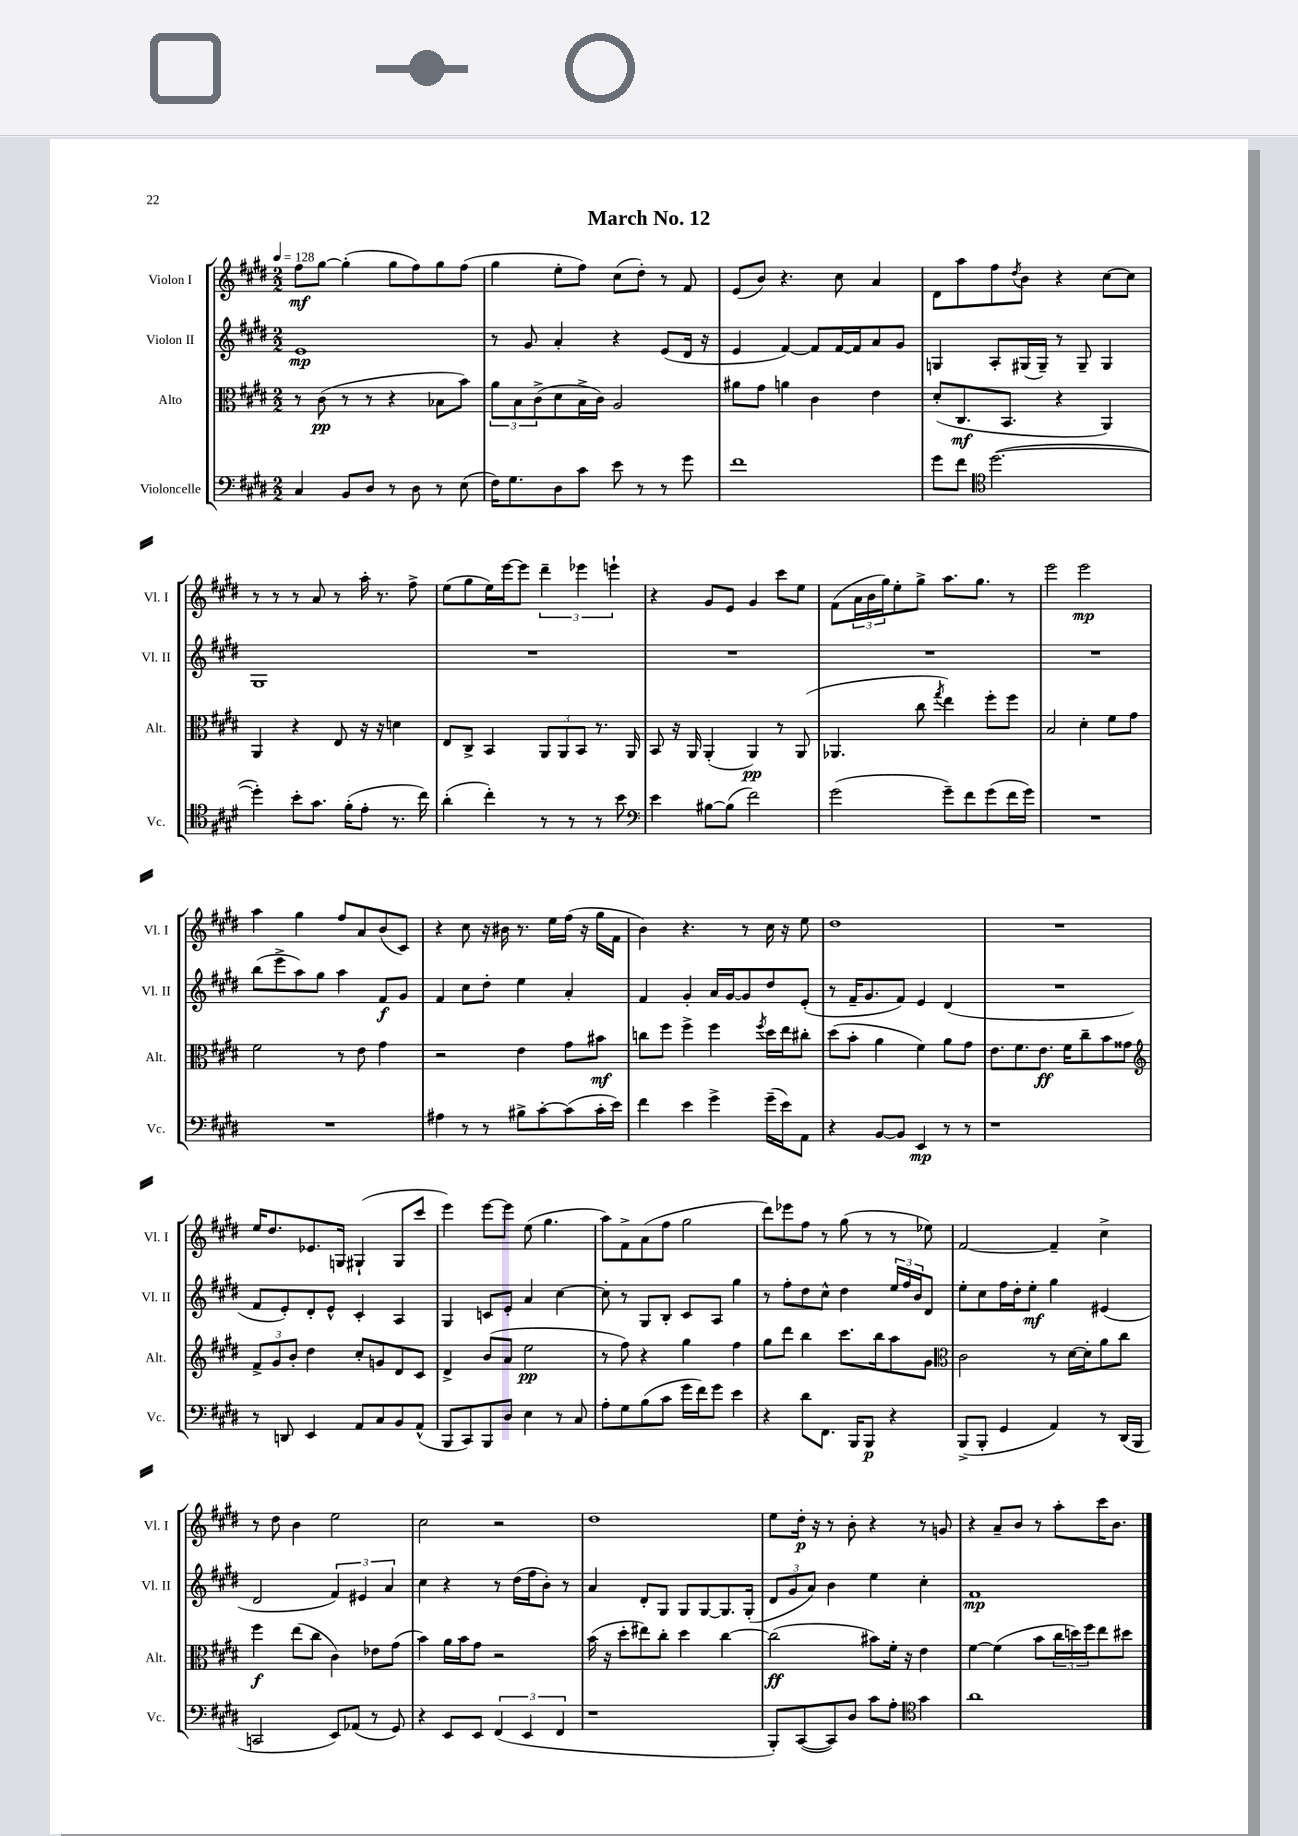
\header { title = "March No. 12" }
<<
\new StaffGroup <<
\new Staff = "s0" \with { instrumentName = "Violon I" shortInstrumentName = "Vl. I" } {
    \clef treble \key e \major \numericTimeSignature \time 2/2 \tempo 4 = 128
    fis''8\mf gis''8~ gis''4-.( gis''8 fis''8) gis''8 fis''8( |
    gis''4 e''8-. fis''8) cis''8( dis''8-.) r8 fis'8 |
    e'8( b'8) r4. cis''8 a'4 |
    dis'8 a''8 fis''8 \acciaccatura { dis''8 } b'8 r4 cis''8~ cis''8 |
    r8 r8 r8 a'8 r8 a''16-. r8. fis''8-> |
    e''8( gis''8 e''16) e'''16~ e'''8 \tuplet 3/2 { dis'''4-- ees'''4 e'''4-! } |
    r4 gis'8 e'8 gis'4 cis'''8 e''8 |
    fis'8( \tuplet 3/2 { a'16 b'16 gis''16) } e''8-. gis''8-> a''8. gis''8. r8 |
    e'''2 e'''2\mp |
    a''4 gis''4 fis''8 a'8 b'8( cis'8) |
    r4 cis''8 r16 bis'16 r8. e''16 fis''16( r16 gis''16 fis'16 |
    b'4) r4. r8 cis''16 r16 e''8 |
    dis''1 |
    R1 |
    e''16 dis''8. ees'8. g16 gis4-!( gis8 cis'''8 |
    e'''4) e'''8~ e'''8 e''8( gis''4. |
    a''8) fis'8-> a'8( fis''8 gis''2 |
    dis'''8) ees'''8 fis''8 r8 gis''8( r8 r8 ees''8) |
    fis'2~ fis'4-- cis''4-> |
    r8 dis''8 b'4 e''2 |
    cis''2 r2 |
    dis''1 |
    e''8 dis''16-.\p r16 r8 b'8-. r4 r8 g'8 |
    r4 a'8-- b'8 r8 a''8-. cis'''16 b'8. \bar "|." |
}
\new Staff = "s1" \with { instrumentName = "Violon II" shortInstrumentName = "Vl. II" } {
    \clef treble \key e \major \numericTimeSignature \time 2/2
    e'1\mp |
    r8 gis'8 a'4-. r4 e'8( dis'16 r16 |
    e'4 fis'4~) fis'8 fis'16~ fis'16 a'8 gis'8 |
    g4 a8-. gis16( gis16--) r8 gis8-- gis4 |
    gis1 |
    R1 |
    R1 |
    R1 |
    R1 |
    b''8( e'''8-> a''8) gis''8 a''4 fis'8\f gis'8 |
    fis'4 cis''8 dis''8-. e''4 a'4-. |
    fis'4 gis'4-. a'16 gis'16~ gis'8 dis''8 e'8-.( |
    r8 fis'16-- gis'8. fis'8) e'4 dis'4( |
    R1 |
    fis'8 e'8-.) dis'8-. e'8-^ cis'4-. a4 |
    gis4 c'8 e'8-. a'4 cis''4~ |
    cis''8-. r8 gis8 b8-. cis'8 a8 gis''4 |
    r8 fis''8-. dis''8 cis''8-^ dis''4 \tuplet 3/2 { e''16 fis''16 b'16 } dis'8 |
    e''8-. cis''8 fis''16 dis''16-. e''8-.\mf gis''4 eis'4( |
    dis'2 \tuplet 3/2 { fis'4) eis'4 a'4 } |
    cis''4 r4 r8 dis''16( fis''16 b'8-.) r8 |
    a'4 dis'8-. gis8 gis8 gis8~ gis8. gis16-.( |
    \tuplet 3/2 { dis'8 gis'8 a'8) } b'4 e''4 cis''4-. |
    fis'1\mp \bar "|." |
}
\new Staff = "s2" \with { instrumentName = "Alto" shortInstrumentName = "Alt." } {
    \clef alto \key e \major \numericTimeSignature \time 2/2
    r8 cis'8\pp( r8 r8 r4 bes8 b'8) |
    \tuplet 3/2 { a'8 b8 cis'8->( } dis'8 b16-> cis'16) a2 |
    ais'8 gis'8 a'4 cis'4 e'4 |
    dis'8-.( cis8.\mf b,8. r4 a,4) |
    a,4 r4 e8 r16 r16 d'4 |
    e8 cis8-> b,4 \tuplet 3/2 { a,8 a,8 b,8 } r8. a,16 |
    b,8 r16 a,16 a,4-.( a,4\pp) r8 a,8( |
    aes,4. cis''8 \acciaccatura { gis''8 } e''4) fis''8-. fis''8 |
    b2 dis'4-. fis'8 gis'8 |
    fis'2 r8 e'8 gis'4 |
    r2 e'4 gis'8 bis'8\mf |
    c''8 fis''8 fis''4-> fis''4 \acciaccatura { fis''8 } dis''16 e''16 cis''8-. |
    dis''8( b'8-. a'4 fis'4) a'8 gis'8 |
    e'8. fis'8. e'8.\ff fis'16 cis''8-- b'8 gisis'8 |
    \clef treble \tuplet 3/2 { fis'8-> gis'8 b'8-. } dis''4 cis''8-. g'8 dis'8 cis'8 |
    dis'4-> b'8( a'8 e''2\pp |
    r8 fis''8) r4 gis''4 fis''4 |
    gis''8 dis'''8 b''4 cis'''8. b''16 a''8 gis'8 |
    \clef alto cis'2 r8 dis'16~ dis'16-. a'8 cis''8 |
    fis''4\f e''8( cis''8 cis'4) ees'8 gis'8( |
    b'4) a'16 b'16 gis'8 r2 |
    b'16( r16 dis''8-. eis''8) cis''8-. dis''4 cis''4~ |
    cis''2\ff( bis'8) fis'16-. r16 e'4 |
    fis'4~ fis'4( b'8 \tuplet 3/2 { cis''16 d''16) fis''16 } e''8 dis''8 \bar "|." |
}
\new Staff = "s3" \with { instrumentName = "Violoncelle" shortInstrumentName = "Vc." } {
    \clef bass \key e \major \numericTimeSignature \time 2/2
    cis4 b,8 dis8 r8 dis8 r8 e8( |
    fis16) gis8. dis8 cis'8 e'8 r8 r8 gis'8 |
    fis'1 |
    gis'8 fis'8 \clef tenor dis''2.~( |
    dis''4-.) b'8-. gis'8. fis'16-.( e'8-. r8. cis''16) |
    a'4-.( cis''4-.) r8 r8 r8 b'8 |
    \clef bass e'4 bis8~ bis8( fis'2) |
    gis'2( gis'8--) fis'8 gis'8( fis'16 gis'16) |
    R1 |
    R1 |
    ais4 r8 r8 bis8-> cis'8~-. cis'8( cis'16-. e'16) |
    fis'4 e'4 gis'4-> gis'16--( e'16) a,8 |
    r4 b,8~ b,8 e,4\mp r8 r8 |
    r1 |
    r8 d,8 e,4 a,8 cis8 b,8 a,8-^( |
    b,,8 cis,8) b,,8 dis8 e4 r8 cis8 |
    a8-. gis8 b8( cis'8 gis'16 fis'16) gis'8 e'4 |
    r4 dis'8 fis,8. b,,16 b,,8\p r4 |
    b,,8->( b,,8-. gis,4 a,4) r8 dis,16( b,,16 |
    c,2 e,8) aes,8( r8 gis,8) |
    r4 e,8 e,8 \tuplet 3/2 { fis,4( e,4 fis,4 } |
    r1 |
    b,,8-.) cis,8~( cis,8) dis8 cis'8 a8-. \clef tenor gis'4 |
    a'1 \bar "|." |
}
>>
>>
\layout { \context { \Score \remove "Bar_number_engraver" } }
